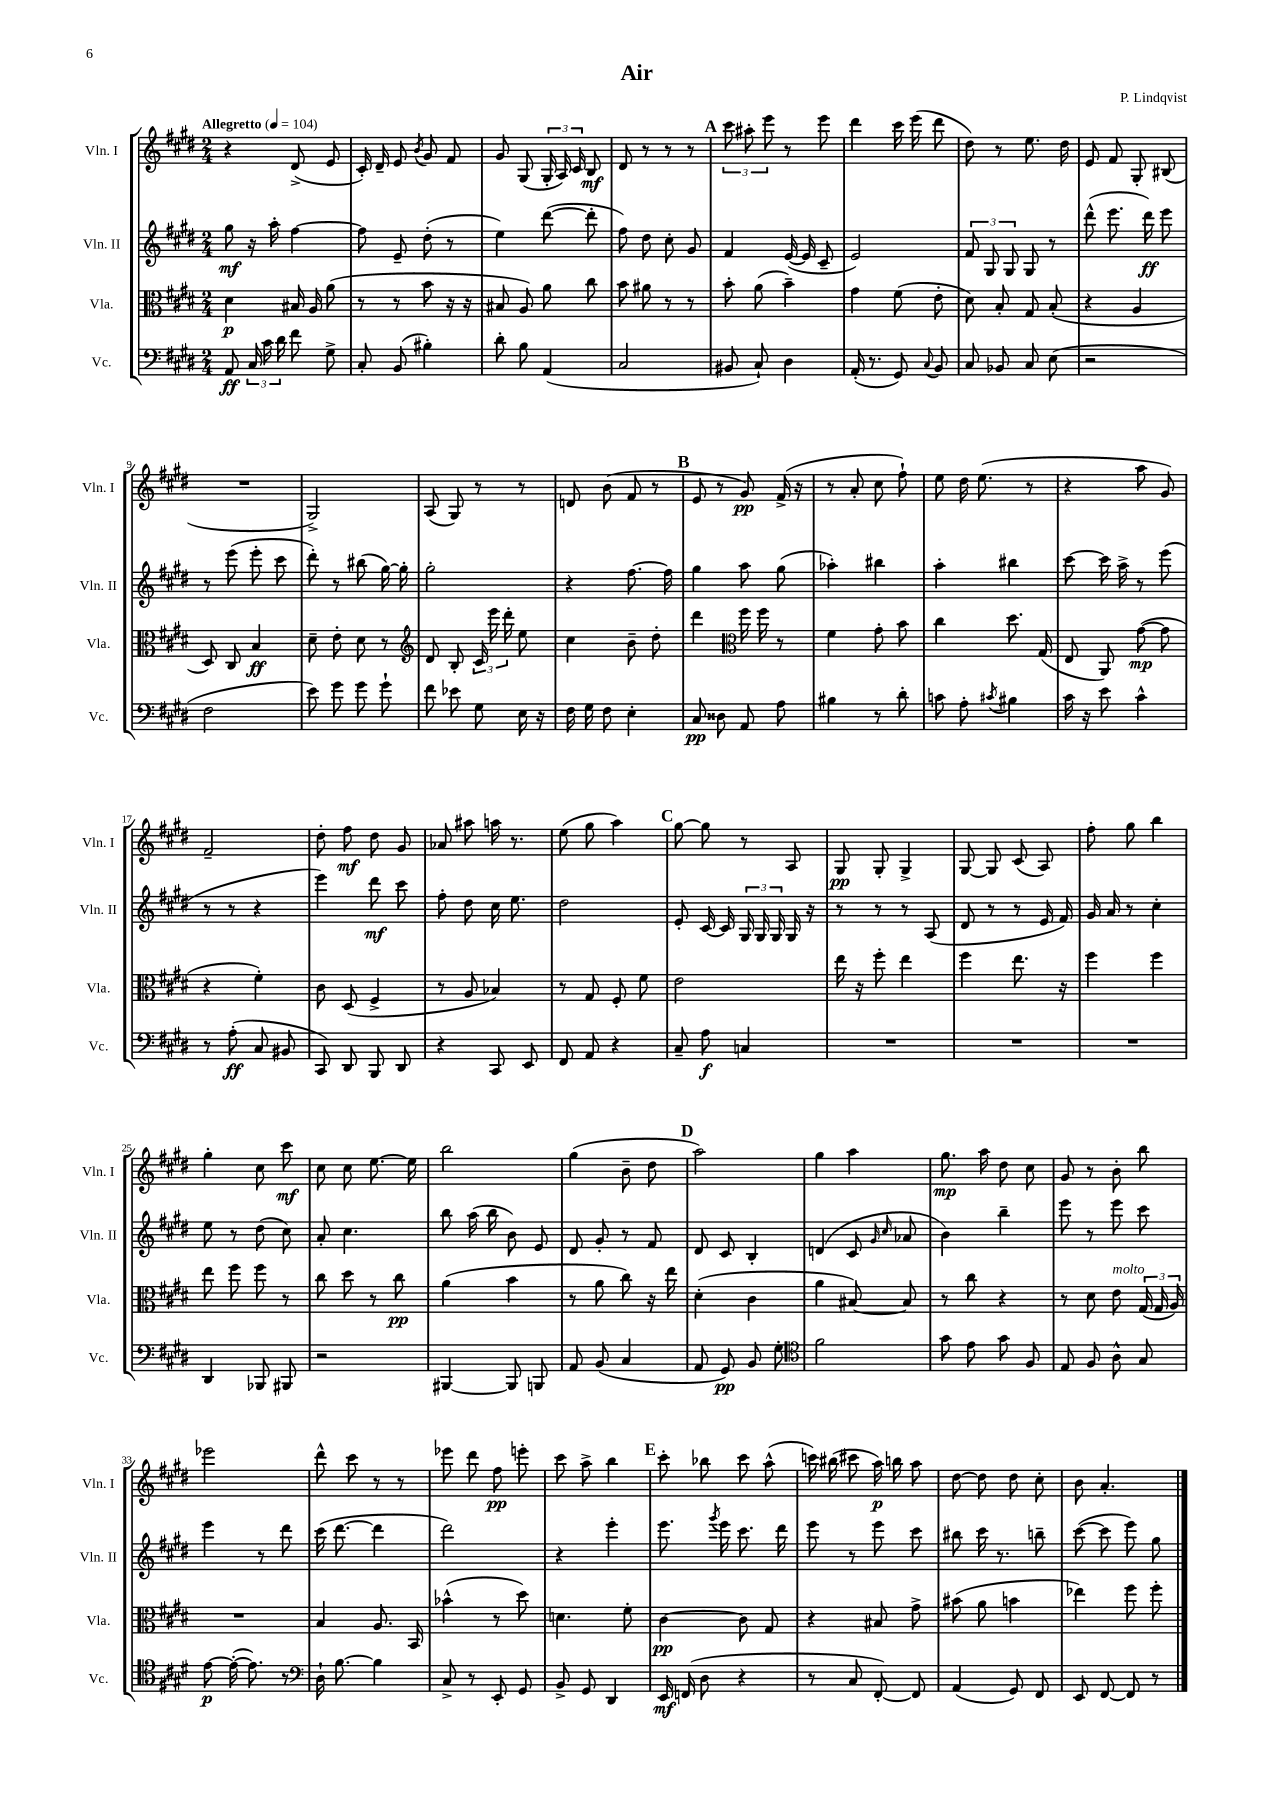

**kern	**kern	**kern	**kern
*staff4	*staff3	*staff2	*staff1
*clefF4	*clefC3	*clefG2	*clefG2
*k[f#c#g#d#]	*k[f#c#g#d#]	*k[f#c#g#d#]	*k[f#c#g#d#]
*M2/4	*M2/4	*M2/4	*M2/4
*MM104	*MM104	*MM104	*MM104
8AA/	4d#\	8gg#\	4r
24C#/	.	16r	.
24c#\	.	.	.
.	.	16aa'\	.
24d#\	.	.	.
8f#\	16B#/	[4ff#\	(8d#^/
.	16A/	.	.
8G#^\	(8a\	.	8e/
=	=	=	=
8C#'/	8r	8ff#\]	16c#'/)
.	.	.	16d#~/
(8BB/	8r	8e~/	8e/
.	.	.	8qb/
4B#'\)	8b\	(8dd#'\	8g#/
.	16r	8r	8f#/
.	16r	.	.
=	=	=	=
8d#'\	8B#/	4ee\)	8g#/
8B\	8A/)	.	(8G#/
(4AA/	8a\	([8ddd#\	24G#'/
.	.	.	24A/)
.	.	.	24c#/
.	8cc#\	8ddd#'\]	8B/
=	=	=	=
2C#/	8b\	8ff#\)	8d#/
.	8a#\	8dd#\	8r
.	8r	8cc#'\	8r
.	8r	8g#/	8r
=	=	=	=
8BB#/	8b'\	4f#/	12ccc#\
.	.	.	12aa#'\
8C#`/)	(8a\	.	.
.	.	.	12eee\
4D#\	4b~\)	([16e/	8r
.	.	16e/]	.
.	.	8c#~/	8eee\
=	=	=	=
(16AA'/	4g#\	2e/)	4ddd#\
8.r	.	.	.
8GG#/)	(8f#\	.	16ccc#\
.	.	.	(16eee\
8qqC#/	.	.	.
8BB/	8e'\	.	8ddd#\
=	=	=	=
8C#/	8d#\)	12f#/	8dd#\)
.	.	12G#/	.
8BB-/	8B'/	.	8r
.	.	12G#/	.
8C#/	8G#/	8G#/	8.ee\
(8E\	(8B'/	8r	.
.	.	.	16dd#\
=	=	=	=
2r	4r	(8ddd#^^\	8e/
.	.	8.eee\	8f#/
.	4A/	.	8G#'/
.	.	16ddd#\)	.
.	.	8eee\	(8B#/
=	=	=	=
2F#\	8D#/)	8r	2r
.	8C#/	(8eee\	.
.	4B/	8eee'\	.
.	.	8ccc#\	.
=	=	=	=
8e\)	8d#~\	8ddd#'\)	2G#^/)
8g#\	8e'\	8r	.
8g#\	8d#\	(8bb#\	.
8g#`\	8r	[16gg#\)	.
.	.	16gg#'\]	.
=	=	=	=
*	*clefG2	*	*
8f#\	8d#/	2gg#'\	(8A/
8e-\	8B'/	.	8G#/)
8G#\	24c#/	.	8r
.	24eee\	.	.
.	24ddd#'\	.	.
16E\	8ee\	.	8r
16r	.	.	.
=	=	=	=
16F#\	4cc#\	4r	8d/
16G#\	.	.	.
8F#\	.	.	(8b\
4E'\	8b~\	[8.ff#\	8f#/
.	8dd#'\	.	8r
.	.	16ff#\]	.
=	=	=	=
8C#/	4ddd#\	4gg#\	8e/
8D##\	.	.	8r
*	*clefC3	*	*
8AA/	16ff#\	8aa\	8g#/)
.	16ff#\	.	.
8A\	8r	(8gg#\	(16f#^/
.	.	.	16r
=	=	=	=
4B#\	4f#\	4aa-'\)	8r
.	.	.	8a'/
8r	8g#'\	4bb#\	8cc#\
8d#'\	8b\	.	8ff#`\)
=	=	=	=
8c\	4cc#\	4aa'\	8ee\
8A'\	.	.	16dd#\
.	.	.	(8.ee\
8qc#/	.	.	.
4B#\	8.dd#\	4bb#\	.
.	.	.	8r
.	(16G#/	.	.
=	=	=	=
16c#\	8E/	[8ccc#\	4r
16r	.	.	.
8e\	8AA/)	16ccc#\]	.
.	.	16aa^\	.
4c#^^\	([8g#\	8r	8aa\
.	8g#\]	(8eee\	8g#/)
=	=	=	=
8r	4r	8r	2f#~/
(8A'\	.	8r	.
8C#/	4f#'\)	4r	.
8BB#/	.	.	.
=	=	=	=
8CC#/)	8c#\	4eee\)	8dd#'\
8DD#/	(8D#/	.	8ff#\
8BBB/	4F#^/	8ddd#\	8dd#\
8DD#/	.	8ccc#\	8g#/
=	=	=	=
4r	8r	8ff#'\	8a-/
.	8A/	8dd#\	8aa#\
8CC#/	4B-/)	16cc#\	16aa\
.	.	8.ee\	8.r
8EE/	.	.	.
=	=	=	=
8FF#/	8r	2dd#\	(8ee\
8AA/	8G#/	.	8gg#\
4r	8F#'/	.	4aa\)
.	8f#\	.	.
=	=	=	=
8C#~/	2e\	8e'/	[8gg#\
8A\	.	[16c#/	8gg#\]
.	.	16c#/]	.
4C/	.	24G#/	8r
.	.	24G#/	.
.	.	24G#/	.
.	.	16G#/	8A/
.	.	16r	.
=	=	=	=
2r	16ee\	8r	8G#/
.	16r	.	.
.	8ff#'\	8r	8G#'/
.	4ee\	8r	4G#^/
.	.	(8A/	.
=	=	=	=
2r	4ff#\	8d#/	[8G#/
.	.	8r	8G#/]
.	8.ee\	8r	(8c#/
.	.	16e/	8A/)
.	16r	16f#/)	.
=	=	=	=
2r	4ff#\	16g#/	8ff#'\
.	.	16a/	.
.	.	8r	8gg#\
.	4ff#\	4cc#'\	4bb\
=	=	=	=
4DD#/	8ee\	8ee\	4gg#'\
.	8ff#\	8r	.
8BBB-/	8ff#\	(8dd#\	8cc#\
8BBB#/	8r	8cc#\)	8ccc#\
=	=	=	=
2r	8cc#\	8a'/	8cc#\
.	8dd#\	4.cc#\	8cc#\
.	8r	.	[8.ee\
.	8cc#\	.	.
.	.	.	16ee\]
=	=	=	=
[4BBB#/	(4a\	8bb\	2bb\
.	.	(16aa\	.
.	.	16bb\	.
8BBB#/]	4b\	8b\)	.
8BBB/	.	8e/	.
=	=	=	=
8AA/	8r	8d#/	(4gg#\
(8BB/	8a\	8g#'/	.
4C#/	8cc#\)	8r	8b~\
.	16r	8f#/	8dd#\
.	16ee\	.	.
=	=	=	=
8AA/	(4d#'\	8d#/	2aa\)
8GG#/)	.	8c#/	.
8BB/	4c#\	4B'/	.
8G#'\	.	.	.
=	=	=	=
*clefC4	*	*	*
2f#\	4a\	(4d/	4gg#\
.	[8B#/)	8c#/	4aa\
.	.	16qqg#/	.
.	.	16qqcc#/	.
.	8B#/]	8a-/	.
=	=	=	=
8g#\	8r	4b\)	8.gg#\
8e\	8cc#\	.	.
.	.	.	16aa\
8g#\	4r	4bb~\	8dd#\
8F#/	.	.	8cc#\
=	=	=	=
8E/	8r	8eee\	8g#/
8F#/	8d#\	8r	8r
8A^^\	8e\	8eee\	8b'\
8G#/	(24G#/	8ccc#\	8bb\
.	24G#/	.	.
.	24A/)	.	.
=	=	=	=
[8e\	2r	4eee\	2eee-\
(16e'\_	.	.	.
8.e\])	.	.	.
.	.	8r	.
8r	.	8ddd#\	.
=	=	=	=
*clefF4	*	*	*
16D#`\	4B/	(16ccc#\	8ddd#^^\
[8.B\	.	[8.ddd#\	.
.	.	.	8ccc#\
4B\]	8.A/	4ddd#\]	8r
.	.	.	8r
.	16BB/	.	.
=	=	=	=
8C#^/	(4b-^^\	2ddd#\)	8eee-\
8r	.	.	8ddd#\
8EE'/	8r	.	8ff#\
8GG#/	8dd#\)	.	8eee'\
=	=	=	=
8BB^/	4.d\	4r	8ccc#\
8GG#/	.	.	8aa^\
4DD#/	.	4eee'\	4bb\
.	8f#'\	.	.
=	=	=	=
16EE/	[4c#\	8.eee\	8ccc#'\
(16FF/	.	.	.
8D#\	.	.	8bb-\
.	.	8qggg#/	.
.	.	16eee\	.
4r	8c#\]	8.ccc#\	8ccc#\
.	8G#/	.	(8aa^^\
.	.	16ddd#\	.
=	=	=	=
8r	4r	8eee\	16ccc\)
.	.	.	(16bb#\
8C#/	.	8r	8ccc#\
[8FF#'/)	8B#/	8eee\	16aa\)
.	.	.	16bb\
8FF#/]	8g#^\	8ccc#\	8aa\
=	=	=	=
(4AA/	(8b#\	8bb#\	[8dd#\
.	8a\	16ccc#\	8dd#\]
.	.	8.r	.
8GG#/)	4b\	.	8dd#\
8FF#/	.	8bb~\	8cc#'\
=	=	=	=
8EE/	4ee-\)	([8ccc#\	8b\
[8FF#/	.	8ccc#\]	4.a'/
8FF#/]	8ff#\	8eee\)	.
8r	8ff#'\	8gg#\	.
==	==	==	==
*-	*-	*-	*-
